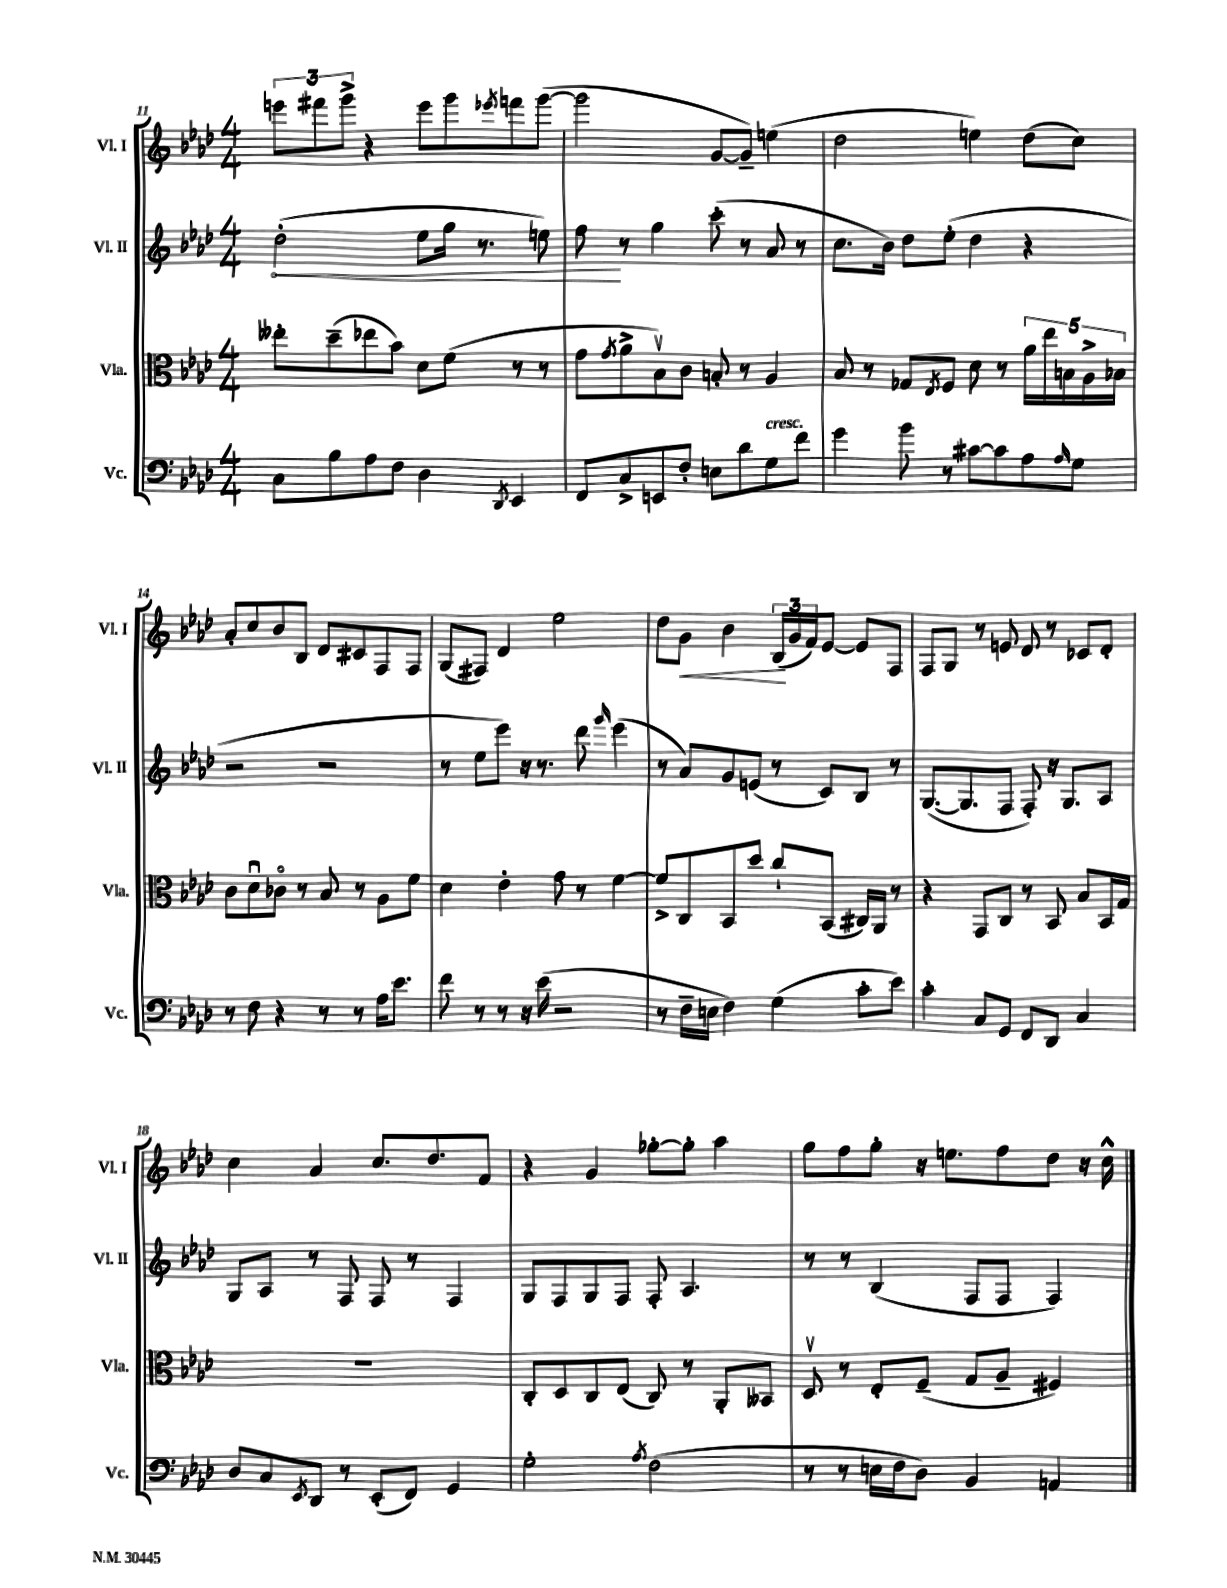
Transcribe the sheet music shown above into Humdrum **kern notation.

**kern	**kern	**kern	**dynam	**kern	**dynam
*part4	*part3	*part2	*part2	*part1	*part1
*staff4	*staff3	*staff2	*staff2	*staff1	*staff1
*I"Vc.	*I"Vla.	*I"Vl. II	*	*I"Vl. I	*
*I'Vc.	*I'Vla.	*I'Vl. II	*	*I'Vl. I	*
*clefF4	*clefC3	*clefG2	*	*clefG2	*
*k[b-e-a-d-]	*k[b-e-a-d-]	*k[b-e-a-d-]	*	*k[b-e-a-d-]	*
*M4/4	*M4/4	*M4/4	*	*M4/4	*
=11	=11	=11	=11	=11	=11
!	!	!	!LO:HP:b	!	!
8C\L	8ee--X'\L	(2dd-'\	<	12eeen\L	.
.	.	.	.	12fff#X\	.
8B-\	(8dd-~\	.	.	.	.
.	.	.	.	12ggg^\J	.
8A-\	8ee-X\	.	.	4r	.
8F\J	8b-\J)	.	.	.	.
4D-\	8d-\L	8ee-\L	.	8eee\L	.
.	(8f\J	16gg\Jk	.	8ggg\	.
.	.	8.r	.	.	.
8qDD-/	.	.	.	8qeee-X/	.
4EE-/	8r	.	.	8fffn\	.
.	8r	8een\)	.	([8ggg\J	.
=12	=12	=12	=12	=12	=12
8FF/L	8g\L	8ff\	.	2ggg\]	.
.	8qg/	.	.	.	.
8C^/	8a-^\	8r	[	.	.
8EEn/	8B-v\)	4gg\	.	.	.
8F'/J	8c\J	.	.	.	.
8En\L	8Bn'/	(8ccc'\	.	[8g/L	.
8d-\	8r	8r	.	8g~/J])	.
!LO:TX:a:i:t=cresc.	!	!	!	!	!
8G\	4A-/	8a-/	.	(4een\	.
8f\J	.	8r	.	.	.
=13	=13	=13	=13	=13	=13
4g\	8B-/	8.cc\L	.	2dd-\	.
.	8r	.	.	.	.
.	.	16b-\Jk)	.	.	.
8b-\	8G-X/L	8dd-\L	.	.	.
.	8qE-/	.	.	.	.
8r	8F/J	(8ee-'\J	.	.	.
[8c#X\L	8d-\	4dd-\	.	4een\)	.
8c#\]	8r	.	.	.	.
8A-\	20a-\LL	4r	.	(8dd-\L	.
.	20ee-\	.	.	.	.
.	20Bn\	.	.	.	.
16qqA-/	.	.	.	.	.
8G\J	.	.	.	8cc\J)	.
.	20A-^\	.	.	.	.
.	20B-X\JJ	.	.	.	.
!!LO:LB:g=z
=14	=14	=14	=14	=14	=14
8r	8c\L	2r	.	8a-'/L	.
8F\	8d-u\	.	.	8cc/	.
4r	8c-X\J	.	.	8b-/	.
.	8r	.	.	8B-/J	.
8r	8B-/	2r	.	8d-/L	.
8r	8r	.	.	8c#X/	.
16A-\KL	8A-\L	.	.	8F/	.
8.e-\J	.	.	.	.	.
.	8f\J	.	.	8F/J	.
=15	=15	=15	=15	=15	=15
8f\	4d-\	8r	.	(8G/L	.
8r	.	8ee-\L	.	8F#X/J)	.
8r	4e-'\	8eee-\J)	.	4d-/	.
16r	.	16r	.	.	.
(16e-\	.	8.r	.	.	.
2r	8g\	.	.	2ee-\	.
.	8r	8ddd-\	.	.	.
.	.	16qqggg/	.	.	.
.	[4f\	(4eee-\	.	.	.
=16	=16	=16	=16	=16	=16
8r	8f^/L]	8r	.	8dd-\L	.
!	!	!	!	!	!LO:HP:b
16F~\LL	8C/	8a-/L)	.	8g\J	<
16En\JJ	.	.	.	.	.
4F\)	8BB-/	8g/	.	4b-\	.
.	8dd-/J	(8en/J	.	.	.
(4G\	8cc`/L	8r	.	(24B-/LL	.
.	.	.	.	24g/	[
.	.	.	.	24f/J)	.
.	(8BB-/J	8c/L)	.	[8e-/J	.
8c'\L	16C#X/LL)	8B-/J	.	8e-/L]	.
.	16AA-/JJ	.	.	.	.
8e-\J)	8r	8r	.	8F/J	.
=17	=17	=17	=17	=17	=17
4c'\	4r	([8.G/L	.	8F/L	.
.	.	.	.	8G/J	.
.	.	8.G/]	.	.	.
8C/L	8GG/L	.	.	8r	.
8GG/J	8C/J	8F/J	.	8en/	.
8FF/L	8r	8F'/)	.	8d-/	.
8DD-/J	8BB-/	16r	.	8r	.
.	.	8.G/L	.	.	.
4C/	8B-/L	.	.	8c-X/L	.
.	16BB-/L	8A-/J	.	8d-'/J	.
.	16G/JJ	.	.	.	.
!!LO:LB:g=z
=18	=18	=18	=18	=18	=18
8D-/L	1r	8G/L	.	4cc\	.
8C/	.	8A-/J	.	.	.
8qEE-/	.	.	.	.	.
8DD-/J	.	8r	.	4a-/	.
8r	.	8F/	.	.	.
(8EE-'/L	.	8F/	.	8.cc/L	.
8FF/J)	.	8r	.	.	.
.	.	.	.	8.dd-/	.
4GG/	.	4F/	.	.	.
.	.	.	.	8f/J	.
=19	=19	=19	=19	=19	=19
2G'\	8C'/L	8G/L	.	4r	.
.	8D-/	8F/	.	.	.
.	8C/	8G/	.	4g/	.
.	(8E-/J	8F/J	.	.	.
8qA-/	.	.	.	.	.
(2F\	8C/)	8F'/	.	[8gg-X'\L	.
.	8r	4.A-/	.	8gg-'\J]	.
.	8AA-'/L	.	.	4aa-\	.
.	8BB--X/J	.	.	.	.
=20	=20	=20	=20	=20	=20
8r	8D-v/	8r	.	8gg\L	.
8r	8r	8r	.	8ff\	.
16En\LL	8E-'/L	(4B-/	.	8gg'\J	.
16F\J	.	.	.	.	.
8D-\J)	(8F~/J	.	.	16r	.
.	.	.	.	8.een\L	.
4BB-/	8G/L	8F/L	.	.	.
.	8A-~/J	8F/J	.	8ff\	.
4AAn/	4F#X/)	4F/)	.	8dd-\J	.
.	.	.	.	16r	.
.	.	.	.	16cc^^\	.
==	==	==	==	==	==
*-	*-	*-	*-	*-	*-
